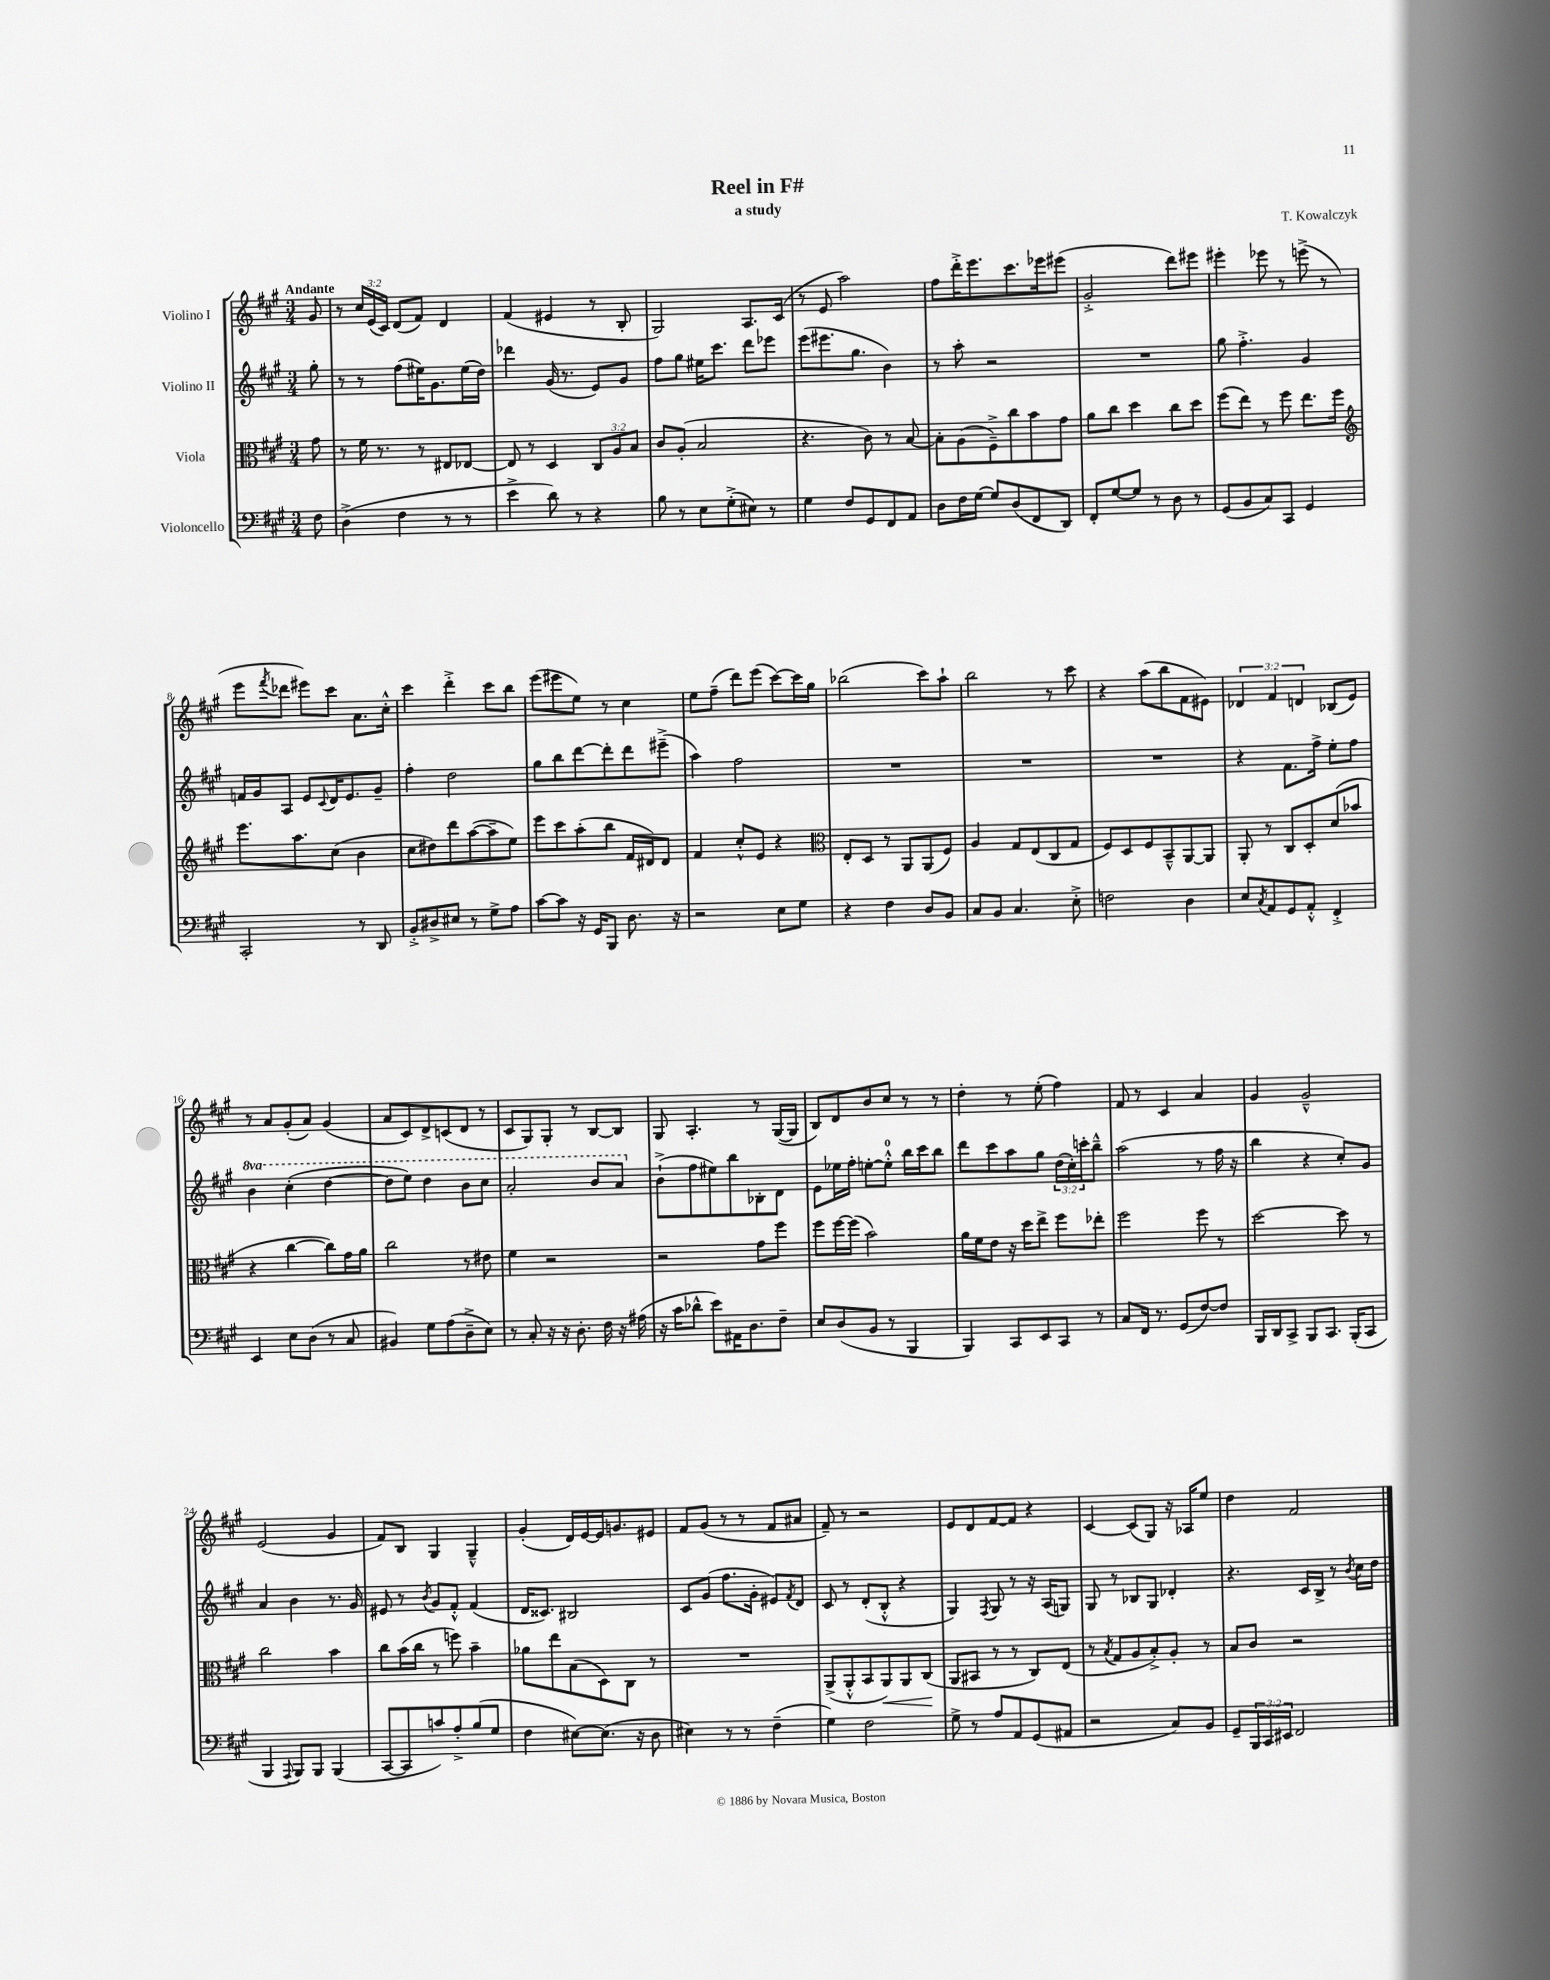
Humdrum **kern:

**kern	**kern	**kern	**kern
*staff4	*staff3	*staff2	*staff1
*clefF4	*clefC3	*clefG2	*clefG2
*k[f#c#g#]	*k[f#c#g#]	*k[f#c#g#]	*k[f#c#g#]
*M3/4	*M3/4	*M3/4	*M3/4
8F#	8g#	8gg#'	8g#
=	=	=	=
(4D^	8r	8r	8r
.	16f#	8r	24cc#
.	.	.	(24e
.	8.r	.	.
.	.	.	24c#)
4F#	.	(8ff#	(8d
.	8r	16ee#)	8f#)
.	.	8.g#	.
8r	8E#	.	4d
8r	[8E-	(16ee#	.
.	.	16dd)	.
=	=	=	=
4e^	8E-]	4ddd-	(4f#
.	8r	.	.
8d)	4D	(16g#	4e#
.	.	8.r	.
8r	.	.	.
4r	12C#	8e)	8r
.	12A	.	.
.	.	8g#	8B'
.	12B	.	.
=	=	=	=
8B	8c#	8ff#	2G#)
8r	(8A'	8gg#	.
8E	2B	16ee#	.
.	.	8.ccc#	.
(8G#'^	.	.	.
8E#)	.	8ddd	8.A
8r	.	8eee-	.
.	.	.	(16c#
=	=	=	=
4G#	4.r	(8eee	8r
.	.	8.eee#	8e
8F#	.	.	2aa)
.	.	8.gg#	.
8GG#	8c#)	.	.
8FF#	8r	4b)	.
8AA	[8B	.	.
=	=	=	=
8D	8B']	8r	8ff#
16F#	(8A	8aa'	16ddd'^
[16G#	.	.	8.eee
8G#]	8F#~^)	2r	.
(8D	8cc#	.	8.ccc#
8FF#	8b	.	.
.	.	.	16eee-
8DD)	8g#	.	(8eee#
=	=	=	=
8FF#'	8a	2.r	2g#'^
[8G#	8cc#	.	.
8G#]	4dd	.	.
8r	.	.	.
8D	8cc#	.	8ddd)
8r	8dd	.	8eee#
=	=	=	=
(8GG#	(8ff#	8gg#	4eee#'
8BB	8ee)	4.ff#'^	.
8C#)	8r	.	8eee-
8CC#	8ff#	.	8r
4GG#	8.ee	4g#	(8eee^
.	.	.	8r
.	16ff#	.	.
=	=	=	=
*	*clefG2	*	*
2CC#'	8.eee	16f	8eee
.	.	16g#	.
.	.	.	8qfff#
.	.	8A	8ddd-
.	8.aa	.	.
.	.	8e	8eee#)
.	.	8qqc#	.
.	(8cc#	16d	8ccc#
.	.	8.e	.
8r	4b	.	8.a
8DD	.	8g#~	.
.	.	.	16cc#'^^
=	=	=	=
8BB'^	8cc#	4ff#'	4ccc#
8D#^	8dd#)	.	.
8E#	8ddd	2dd	4ddd'^
8r	([8aa	.	.
8G#^	8aa~]	.	8ccc#
8A	8ee)	.	8bb
=	=	=	=
[8c#	8eee	8gg#	(8eee
8c#]	8ccc#	8bb	8eee#
16r	(8aa'	[8ddd	8ee)
16GG#	.	.	.
8BBB	8bb	8ddd']	8r
8.D	16f#	8ddd	4cc#
.	16d#)	.	.
.	8d#	(8eee#~^	.
16r	.	.	.
=	=	=	=
2r	4f#	4aa)	8ee
.	.	.	(8ff#~
.	8cc#'^^	2ff#	8ddd)
.	8e	.	(8eee
8E	4r	.	[8ccc#)
8G#	.	.	16ccc#]
.	.	.	16gg#
=	=	=	=
*	*clefC3	*	*
4r	8E'	2.r	(2bb-
.	8D	.	.
4F#	8r	.	.
.	8AA	.	.
8D	(8AA	.	8ccc#)
8BB	8F#)	.	8aa`
=	=	=	=
8C#	4A	2.r	2bb
8BB	.	.	.
4.C#	8G#	.	.
.	(8E	.	.
.	8C#	.	8r
8E'^	8G#	.	8ccc#
=	=	=	=
2F	8F#)	2.r	4r
.	8D	.	.
.	8F#	.	(8aa
.	8BB~^^	.	8bb
4D	[8AA	.	8f#
.	8AA]	.	8e#)
=	=	=	=
8E	8AA'	4r	6d-
8qC#	.	.	.
8AA	8r	.	.
.	.	.	6f#
8GG#	8C#	8.f#	.
.	.	.	6d
8AA'^^	8D'	.	.
.	.	16ff#^	.
4FF#'^	(8d	8ee'	(8B-
.	8b-	8ff#	8e)
=	=	=	=
4EE	4r	4bb	8r
.	.	.	8a
8E	[4cc#	(4ccc#'	(8g#'
(8D	.	.	8a)
8r	8cc#])	[4ddd	(4g#
8C#	16g#	.	.
.	16a	.	.
=	=	=	=
4BB#)	2cc#	8ddd]	8a
.	.	8eee)	8c#)
8G#	.	4ddd	8d^
(8A	.	.	(8c
8D~^	8r	8bb	8d
8E)	8e#	8ccc#	8r
=	=	=	=
8r	4f#	2aa'	8c#
8C#'	.	.	8G#)
16r	2r	.	8G#'
16r	.	.	.
8.D'	.	.	8r
.	.	8bb	[8B
16F#	.	.	.
16r	.	8aa	8B]
(16A#	.	.	.
=	=	=	=
16r	2r	(8b`^	8G#
16c#	.	.	.
8d-^^	.	8ff#	4.A'
8e)	.	8ee#)	.
16AA#	.	8bb	.
8.D	.	.	.
.	8g#	8B-'	8r
8F#~	8ff#	8d	([16G#
.	.	.	16G#]
=	=	=	=
8E	8ff#	8e	8B)
(8D	[16ff#	16ee-	8d
.	(16ff#]	16ff#'	.
8BB	2b)	[8ee'	8b
8r	.	8ee'^^]	8cc#
4BBB	.	16bb	8r
.	.	16ccc#	.
.	.	8bb	8r
=	=	=	=
4BBB)	16a	8ddd	4dd'
.	16f#	.	.
.	8e	8ccc#	.
8CC#	16r	8aa	8r
.	16dd	.	.
8EE	8ee^	8gg#	(8ee'
8CC#	8ff#	(24dd	4ff#)
.	.	24cc#')	.
.	.	24ccc'	.
8r	8ee-'	8bb~^^	.
=	=	=	=
8C#	2ff#	(2aa	8f#
16FF#	.	.	8r
8.r	.	.	.
.	.	.	4c#
(8GG#	.	.	.
[8F#)	8ff#	8r	4a
8F#]	8r	16ff#	.
.	.	16r	.
=	=	=	=
16BBB	[2dd	4bb	4g#
16DD	.	.	.
8CC#^	.	.	.
8BBB	.	4r	2g#~^^
8.CC#	.	.	.
.	8dd]	8cc#')	.
(16BBB'	.	.	.
8CC#	8r	8g#	.
=	=	=	=
4BBB	2cc#	4a	(2e
8qqAAA	.	.	.
8BBB)	.	4b	.
8BBB	.	.	.
(4BBB	4b	8.r	4g#
.	.	16g#	.
=	=	=	=
[8CC#	8cc#	8e#	8f#)
8CC#]	(16b	8r	8B
.	16cc#	.	.
.	.	8qb	.
8c)	8r	8g#	4G#
8A'^	8ff)	8f#'^^	.
(8B	4b~	(4f#	4G#~^^
8G#	.	.	.
=	=	=	=
4F#	8a-	16d	(4g#'
.	.	8.c##)	.
.	8ee	.	.
[8E#)	(8B	2B#	16d)
.	.	.	[16e
(8.E#]	8D)	.	16e]
.	.	.	8.g
.	8C#	.	.
16r	.	.	.
8D	8r	.	8e#
=	=	=	=
4E#)	2.r	8c#	8f#
.	.	(8g#	(8g#
8r	.	8.ff#	8r
8r	.	.	8r
.	.	16g#'	.
(4F#~	.	8e#)	8f#
.	.	8qf#	.
.	.	8d	8a#
=	=	=	=
4G#)	(8AA^	8c#	8f#~)
.	8AA'^^	8r	8r
2F#	8BB	(8d'	2r
.	8AA)	8B'^^	.
.	8AA	4r	.
.	(8C#	.	.
=	=	=	=
8G#^	8AA	4G#)	8e
8r	8BB#	.	8d
.	.	8qF#	.
8A	8r	8G#	[8f#
8AA	8r	8r	8f#]
(8GG#	8C#)	16r	4r
.	.	(16A	.
8AA#	(8E	8G)	.
=	=	=	=
2r	8r	8G#	[4c#
.	8qB	.	.
.	8G#	8r	.
.	8A	8B-	(8c#]
.	8B'^)	8G#	8G#)
8C#)	8A'	4d-'	16r
.	.	.	16A-
8BB	8r	.	8ee
=	=	=	=
8GG#~	8B	4.r	4dd
24BBB	8c#	.	.
24CC#	.	.	.
24EE#	.	.	.
2FF#	2r	.	2f#
.	.	16c#	.
.	.	16B^	.
.	.	8r	.
.	.	8qb	.
.	.	16cc#	.
.	.	16dd	.
==	==	==	==
*-	*-	*-	*-
